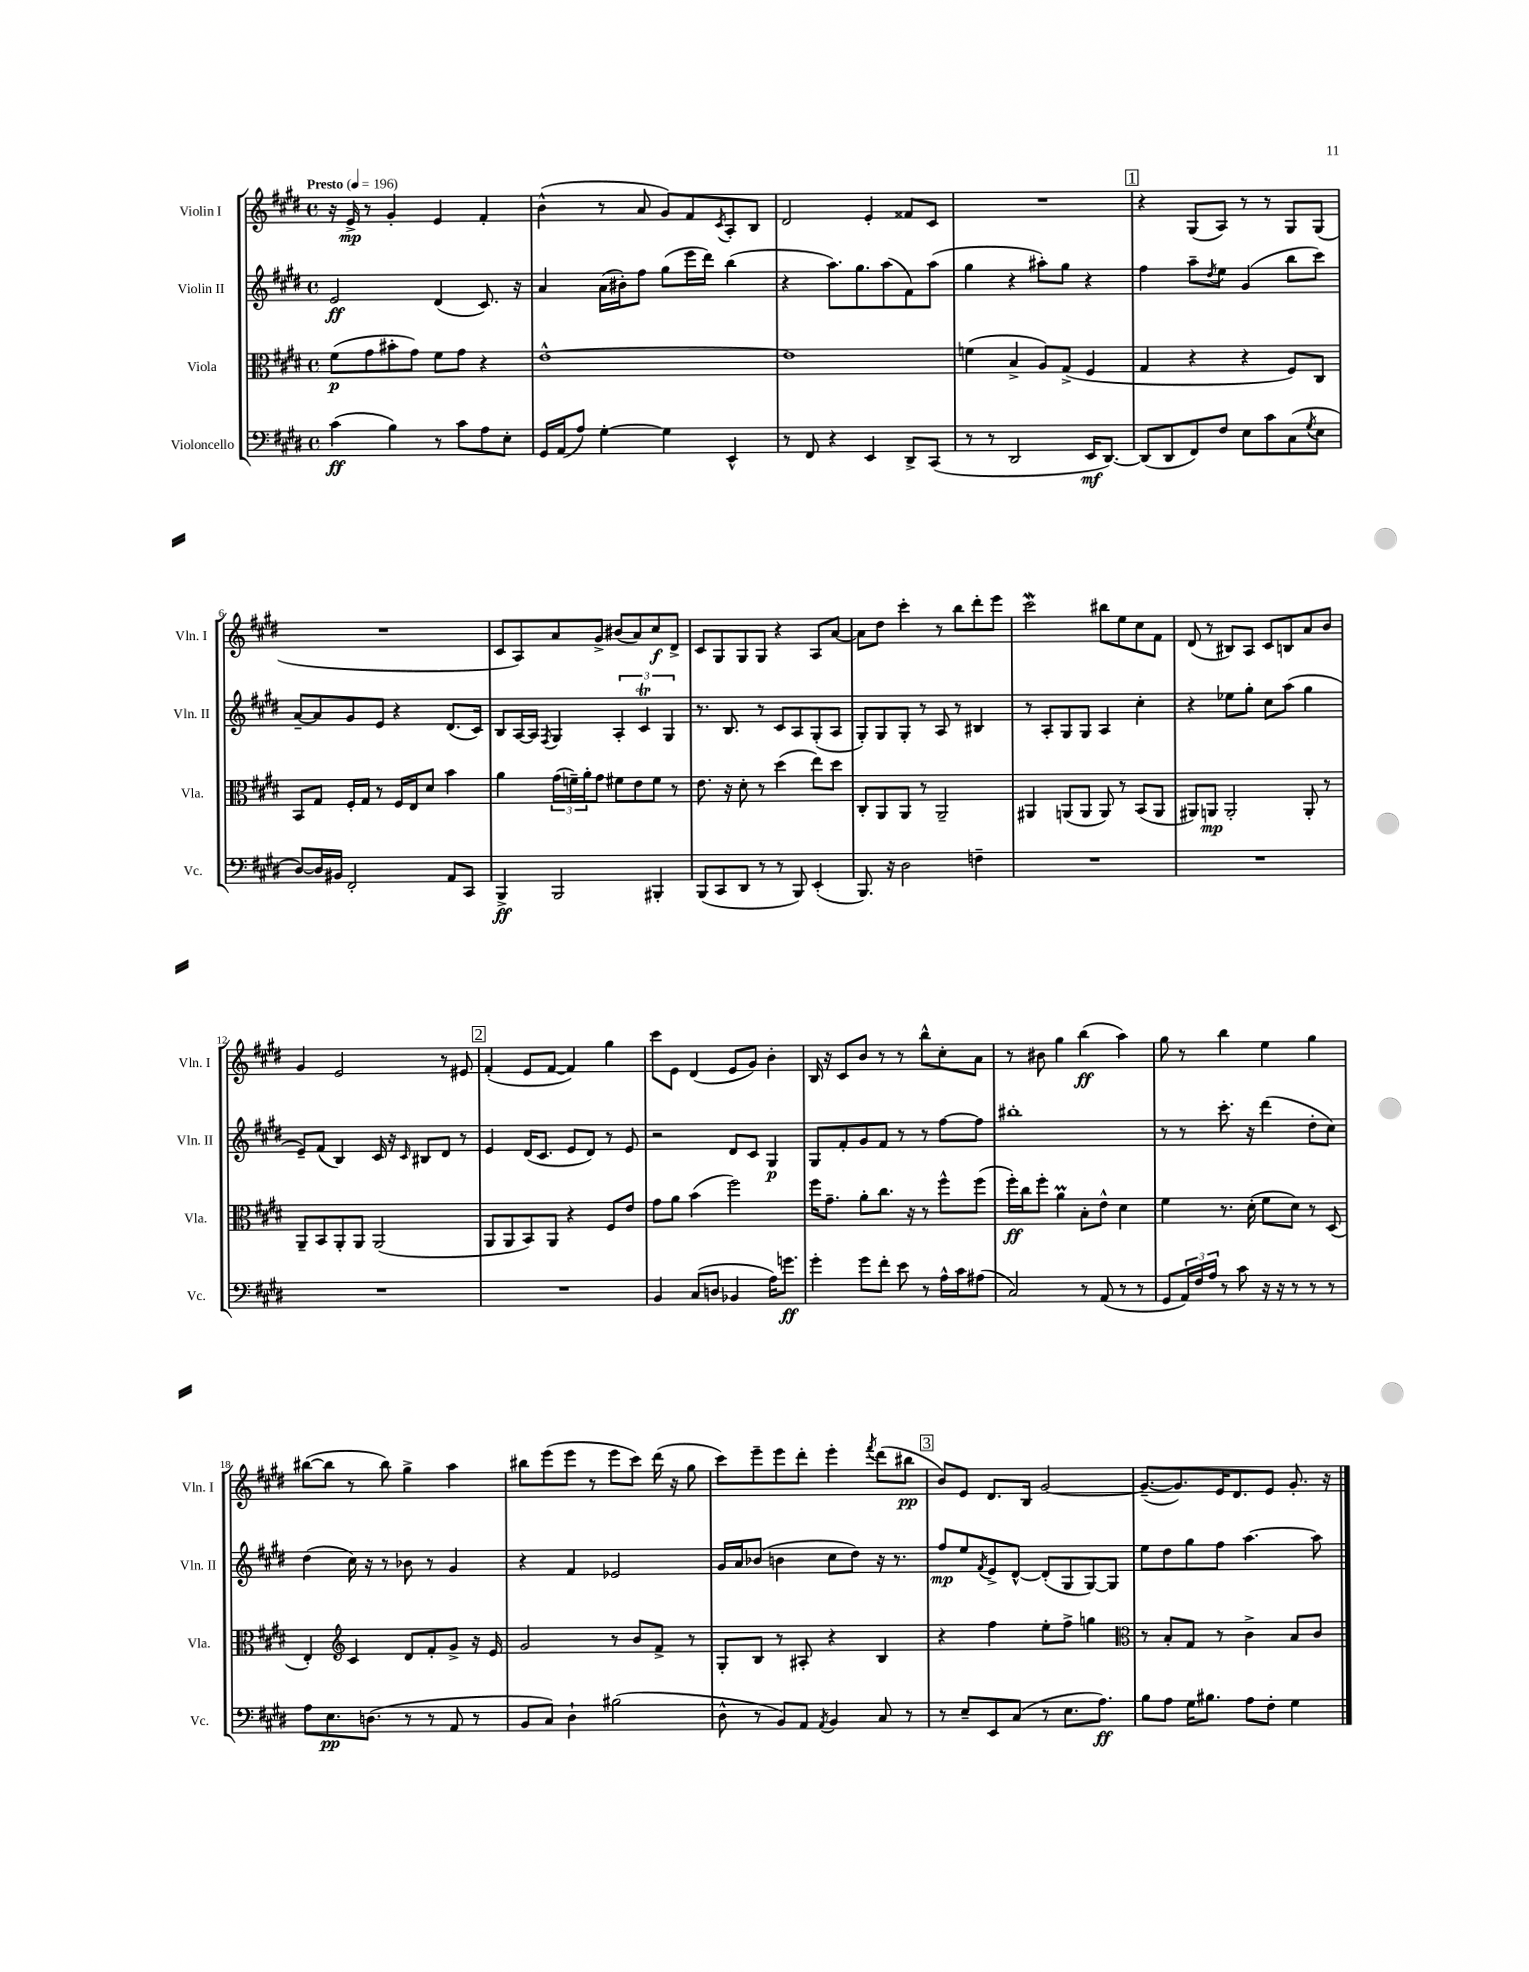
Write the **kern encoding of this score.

**kern	**dynam	**kern	**dynam	**kern	**dynam	**kern	**dynam
*part4	*part4	*part3	*part3	*part2	*part2	*part1	*part1
*staff4	*staff4	*staff3	*staff3	*staff2	*staff2	*staff1	*staff1
*I"Violoncello	*	*I"Viola	*	*I"Violin II	*	*I"Violin I	*
*I'Vc.	*	*I'Vla.	*	*I'Vln. II	*	*I'Vln. I	*
*clefF4	*	*clefC3	*	*clefG2	*	*clefG2	*
*k[f#c#g#d#]	*	*k[f#c#g#d#]	*	*k[f#c#g#d#]	*	*k[f#c#g#d#]	*
*M4/4	*	*M4/4	*	*M4/4	*	*M4/4	*
*met(c)	*	*met(c)	*	*met(c)	*	*met(c)	*
*MM196	*	*MM196	*	*MM196	*	*MM196	*
=1	=1	=1	=1	=1	=1	=1	=1
!	!	!	!	!	!	!LO:TX:a:B:t=Presto	!
(4c#\	ff	(8f#\L	p	2e/	ff	16r	.
.	.	.	.	.	.	16e^/	mp
.	.	8g#\	.	.	.	8r	.
4B\)	.	8b#X'\	.	.	.	4g#'/	.
.	.	8g#\J)	.	.	.	.	.
8r	.	8f#\L	.	(4d#/	.	4e/	.
8c#\L	.	8g#\J	.	.	.	.	.
8A\	.	4r	.	8.c#/)	.	4f#'/	.
8E'\J	.	.	.	.	.	.	.
.	.	.	.	16r	.	.	.
=2	=2	=2	=2	=2	=2	=2	=2
16GG#/LL	.	[1e^^	.	4a/	.	(4b^^\	.
(16AA/J	.	.	.	.	.	.	.
8A/J)	.	.	.	.	.	.	.
[4G#'\	.	.	.	(16a\LL	.	8r	.
.	.	.	.	16b#X'\J)	.	.	.
.	.	.	.	8ff#\J	.	8a/	.
4G#\]	.	.	.	(8gg#\L	.	8g#/L)	.
.	.	.	.	16eee\L	.	8f#/	.
.	.	.	.	16ddd#\JJ)	.	.	.
.	.	.	.	.	.	8qc#/	.
4EE^^/	.	.	.	(4bb\	.	8A'/	.
.	.	.	.	.	.	8B/J	.
=3	=3	=3	=3	=3	=3	=3	=3
8r	.	1e]	.	4r	.	2d#/	.
8FF#/	.	.	.	.	.	.	.
4r	.	.	.	8.aa\L)	.	.	.
.	.	.	.	8.gg#\	.	.	.
4EE/	.	.	.	.	.	4e'/	.
.	.	.	.	(8aa\	.	.	.
8DD#^/L	.	.	.	8f#\)	.	8f##X/L	.
(8CC#/J	.	.	.	(8aa\J	.	8c#/J	.
=4	=4	=4	=4	=4	=4	=4	=4
8r	.	(4fn\	.	4gg#\	.	1r	.
8r	.	.	.	.	.	.	.
2DD#/	.	4B^/	.	4r	.	.	.
.	.	8A/L)	.	8aa#X'\L)	.	.	.
.	.	(8G#^/J	.	8gg#\J	.	.	.
16EE/KL	mf	4F#/	.	4r	.	.	.
[8.DD#/J)	.	.	.	.	.	.	.
!!LO:REH:place=s1:t=1
=5	=5	=5	=5	=5	=5	=5	=5
(8DD#/L]	.	4G#/	.	4ff#\	.	4r	.
8DD#/	.	.	.	.	.	.	.
8FF#/)	.	4r	.	8aa~\L	.	(8G#/L	.
.	.	.	.	8qdd#/	.	.	.
8F#/J	.	.	.	8ee\J	.	8A/J)	.
8E\L	.	4r	.	(4g#/	.	8r	.
8c#\	.	.	.	.	.	8r	.
(8C#\	.	8F#/L)	.	8bb\L	.	8G#/L	.
8qG#/	.	.	.	.	.	.	.
8E\J	.	8C#/J	.	8ccc#\J)	.	(8G#/J	.
!!LO:LB:g=z
=6	=6	=6	=6	=6	=6	=6	=6
[8D#/L)	.	8BB/L	.	[8a~/L	.	1r	.
16D#/L]	.	8G#/J	.	8a/]	.	.	.
16BB#X/JJ	.	.	.	.	.	.	.
2FF#'/	.	16F#'/LL	.	8g#/	.	.	.
.	.	16G#/JJ	.	.	.	.	.
.	.	8r	.	8e/J	.	.	.
.	.	16F#/LL	.	4r	.	.	.
.	.	16E/J	.	.	.	.	.
.	.	8d#/J	.	.	.	.	.
8AA/L	.	4b\	.	(8.d#/L	.	.	.
8CC#/J	.	.	.	.	.	.	.
.	.	.	.	16c#/Jk)	.	.	.
=7	=7	=7	=7	=7	=7	=7	=7
4BBB^/	ff	4a\	.	8B/L	.	8c#/L	.
.	.	.	.	[16A/L	.	8A/)	.
.	.	.	.	16A/JJ]	.	.	.
.	.	.	.	8qF#/	.	.	.
2BBB/	.	(24g#\LL	.	4G#/	.	8a/	.
.	.	24fn~\)	.	.	.	.	.
.	.	24a'\J	.	.	.	.	.
.	.	8g#\J	.	.	.	8g#^/J	.
.	.	8f#X\L	.	6A'/	.	(8b#X/L	.
.	.	8e\	.	.	.	8a/)	.
.	.	.	.	6c#T/	.	.	.
4BBB#X'/	.	8f#\J	.	.	.	8cc#/	f
.	.	.	.	6G#/	.	.	.
.	.	8r	.	.	.	8d#^/J	.
=8	=8	=8	=8	=8	=8	=8	=8
(8BBB/L	.	8.e\	.	8.r	.	8c#/L	.
8CC#/	.	.	.	.	.	8G#/	.
.	.	16r	.	8.B/	.	.	.
8DD#/J	.	8d#'\	.	.	.	8G#/	.
8r	.	8r	.	8r	.	8G#/J	.
8r	.	(4dd#\	.	8c#/L	.	4r	.
8BBB/)	.	.	.	8A/	.	.	.
(4EE'/	.	8ee\L)	.	(8G#'/	.	8A/L	.
.	.	8dd#\J	.	8A/J	.	[8a/J	.
=9	=9	=9	=9	=9	=9	=9	=9
8.BBB/)	.	8C#'/L	.	8G#'/L)	.	8a\L]	.
.	.	8AA/	.	8G#/	.	8dd#\J	.
16r	.	.	.	.	.	.	.
2D#\	.	8AA/J	.	8G#'/J	.	4ccc#'\	.
.	.	8r	.	8r	.	.	.
.	.	2AA~/	.	8A/	.	8r	.
.	.	.	.	8r	.	8bb\L	.
4Fn~\	.	.	.	4B#X/	.	8ddd#'\	.
.	.	.	.	.	.	8eee\J	.
=10	=10	=10	=10	=10	=10	=10	=10
1r	.	4AA#X/	.	8r	.	2ccc#W\	.
.	.	.	.	8A'/L	.	.	.
.	.	(8AAn/L	.	8G#/	.	.	.
.	.	8AA/J	.	8G#/J	.	.	.
.	.	8AA/)	.	4A/	.	8bb#X\L	.
.	.	8r	.	.	.	8ee\	.
.	.	(8BB/L	.	4cc#'\	.	8cc#\	.
.	.	8AA/J	.	.	.	8f#\J	.
=11	=11	=11	=11	=11	=11	=11	=11
1r	.	8AA#X/L)	.	4r	.	(8d#/	.
.	.	8AAn/J	mp	.	.	8r	.
.	.	2AA'/	.	8ee-X\L	.	8B#X/L)	.
.	.	.	.	8gg#'\J	.	8A/J	.
.	.	.	.	8cc#\L	.	8c#/L	.
.	.	.	.	(8aa\J	.	8Bn/	.
.	.	8AA'/	.	4gg#\	.	8a/	.
.	.	8r	.	.	.	8b/J	.
!!LO:LB:g=z
=12	=12	=12	=12	=12	=12	=12	=12
1r	.	8AA~/L	.	8e~/L)	.	4g#/	.
.	.	8BB/	.	(8f#/J	.	.	.
.	.	8AA'/	.	4B/)	.	2e/	.
.	.	8AA/J	.	.	.	.	.
.	.	(2AA/	.	16c#/	.	.	.
.	.	.	.	16r	.	.	.
.	.	.	.	16qqc#/	.	.	.
.	.	.	.	8B#X/L	.	.	.
.	.	.	.	8d#/J	.	8r	.
.	.	.	.	8r	.	8e#X/	.
!!LO:REH:place=s1:t=2
=13	=13	=13	=13	=13	=13	=13	=13
1r	.	8AA/L	.	4e/	.	(4f#'/	.
.	.	8AA/	.	.	.	.	.
.	.	8BB/)	.	(16d#/KL	.	8e/L	.
.	.	.	.	8.c#/J	.	.	.
.	.	8AA/J	.	.	.	[8f#/J	.
.	.	4r	.	8e/L	.	4f#/])	.
.	.	.	.	8d#/J)	.	.	.
.	.	8F#/L	.	8r	.	4gg#\	.
.	.	8e/J	.	8e/	.	.	.
=14	=14	=14	=14	=14	=14	=14	=14
4BB/	.	8g#\L	.	2r	.	8ccc#\L	.
.	.	8a\J	.	.	.	8e\J	.
(8C#/L	.	(4b\	.	.	.	(4d#/	.
8Dn/J	.	.	.	.	.	.	.
4BB-X/	.	2ff#\)	.	8d#/L	.	8e/L	.
.	.	.	.	8c#/J	.	8g#/J)	.
16A\KL)	.	.	.	4G#/	p	4b'\	.
8.gn\J	ff	.	.	.	.	.	.
=15	=15	=15	=15	=15	=15	=15	=15
4g#'\	.	16ff#\KL	.	8G#/L	.	16B/	.
.	.	8.g#~\J	.	.	.	16r	.
.	.	.	.	8f#'/	.	8c#/L	.
8g#\L	.	8a'\L	.	8g#/	.	8b/J	.
8f#'\J	.	8.cc#\J	.	8f#/J	.	8r	.
8e\	.	.	.	8r	.	8r	.
.	.	16r	.	.	.	.	.
8r	.	8r	.	8r	.	8bb^^\L	.
16A^^\LL	.	8ff#^^\L	.	[8ff#\L	.	8cc#'\	.
16c#\J	.	.	.	.	.	.	.
(8A#X\J	.	(8ff#\J	.	8ff#\J]	.	8a\J	.
=16	=16	=16	=16	=16	=16	=16	=16
2C#/)	.	16ff#'\LL)	ff	1bb#X'	.	8r	.
.	.	16cc#\J	.	.	.	.	.
.	.	8ff#'\J	.	.	.	8b#X\	.
.	.	4aM\	.	.	.	4gg#\	.
8r	.	8B'\L	.	.	.	(4bb\	ff
(8AA/	.	8e^^\J	.	.	.	.	.
8r	.	4d#\	.	.	.	4aa\)	.
8r	.	.	.	.	.	.	.
=17	=17	=17	=17	=17	=17	=17	=17
8GG#/L	.	4f#\	.	8r	.	8gg#\	.
24AA/L)	.	.	.	8r	.	8r	.
24F#/	.	.	.	.	.	.	.
24A/JJ	.	.	.	.	.	.	.
8r	.	8.r	.	8.ccc#'\	.	4bb\	.
8c#\	.	.	.	.	.	.	.
.	.	(16d#'\	.	16r	.	.	.
16r	.	8f#\L	.	(4ddd#\	.	4ee\	.
16r	.	.	.	.	.	.	.
8r	.	8d#\J)	.	.	.	.	.
8r	.	8r	.	8dd#'\L	.	4gg#\	.
8r	.	(8D#/	.	8cc#\J)	.	.	.
!!LO:LB:g=z
=18	=18	=18	=18	=18	=18	=18	=18
8A\L	.	4E'/)	.	(4dd#\	.	([8bb#X\L	.
8.E\	pp	.	.	.	.	8bb#\J]	.
*	*	*clefG2	*	*	*	*	*
.	.	4c#/	.	16cc#\)	.	8r	.
(8.Dn\J	.	.	.	16r	.	.	.
.	.	.	.	8r	.	8bb#\)	.
8r	.	8d#/L	.	8b-X\	.	4gg#^\	.
8r	.	8f#'/	.	8r	.	.	.
8AA/	.	8g#^/J	.	4g#/	.	4aa\	.
8r	.	16r	.	.	.	.	.
.	.	16e/	.	.	.	.	.
=19	=19	=19	=19	=19	=19	=19	=19
8BB/L	.	2g#/	.	4r	.	8bb#X\L	.
8C#/J)	.	.	.	.	.	(8eee\	.
4D#`\	.	.	.	4f#/	.	8eee\J	.
.	.	.	.	.	.	8r	.
(2B#X\	.	8r	.	2e-X/	.	8eee\L	.
.	.	8b/L	.	.	.	8ccc#\J)	.
.	.	8f#^/J	.	.	.	(16ddd#\	.
.	.	.	.	.	.	16r	.
.	.	8r	.	.	.	8gg#\	.
=20	=20	=20	=20	=20	=20	=20	=20
8D#^^\	.	8G#'/L	.	16g#/LL	.	8ccc#\L)	.
.	.	.	.	16a/J	.	.	.
8r	.	8B/J	.	(8b-X/J	.	8eee~\	.
8BB/L)	.	8r	.	4bn\	.	8eee\	.
8AA/J	.	8A#X'/	.	.	.	8ddd#'\J	.
8qAA/	.	.	.	.	.	.	.
4BB/	.	4r	.	8cc#\L	.	4eee'\	.
.	.	.	.	8dd#\J)	.	.	.
.	.	.	.	.	.	8qfff#/	.
8C#/	.	4B/	.	16r	.	(8ddd#\L	.
.	.	.	.	8.r	.	.	.
8r	.	.	.	.	.	8bb#X\J	pp
!!LO:REH:place=s1:t=3
=21	=21	=21	=21	=21	=21	=21	=21
8r	.	4r	.	8ff#/L	mp	8b/L)	.
8E~/L	.	.	.	8ee/	.	8e/J	.
.	.	.	.	8qf#/	.	.	.
8EE/	.	4ff#\	.	8e^/	.	8.d#/L	.
(8C#/J	.	.	.	[8d#^^/J	.	.	.
.	.	.	.	.	.	16B/Jk	.
8r	.	8ee'\L	.	(8d#'/L]	.	[2g#/	.
8.E\L	.	8ff#^\J	.	8G#/	.	.	.
.	.	4ggn\	.	[8G#/)	.	.	.
8.A\J)	ff	.	.	.	.	.	.
.	.	.	.	8G#/J]	.	.	.
=22	=22	=22	=22	=22	=22	=22	=22
*	*	*clefC3	*	*	*	*	*
8B\L	.	8r	.	8ee\L	.	(8.g#~/L_	.
8A\J	.	8B'/L	.	8dd#\	.	.	.
.	.	.	.	.	.	8.g#/])	.
16G#\KL	.	8G#/J	.	8gg#\	.	.	.
8.B#X\J	.	.	.	.	.	.	.
.	.	8r	.	8ff#\J	.	16e/K	.
.	.	.	.	.	.	8.d#/	.
8A\L	.	4c#^\	.	[4.aa\	.	.	.
8F#'\J	.	.	.	.	.	8e/J	.
4G#\	.	8B/L	.	.	.	8.g#'/	.
.	.	8c#/J	.	8aa\]	.	.	.
.	.	.	.	.	.	16r	.
==	==	==	==	==	==	==	==
*-	*-	*-	*-	*-	*-	*-	*-
